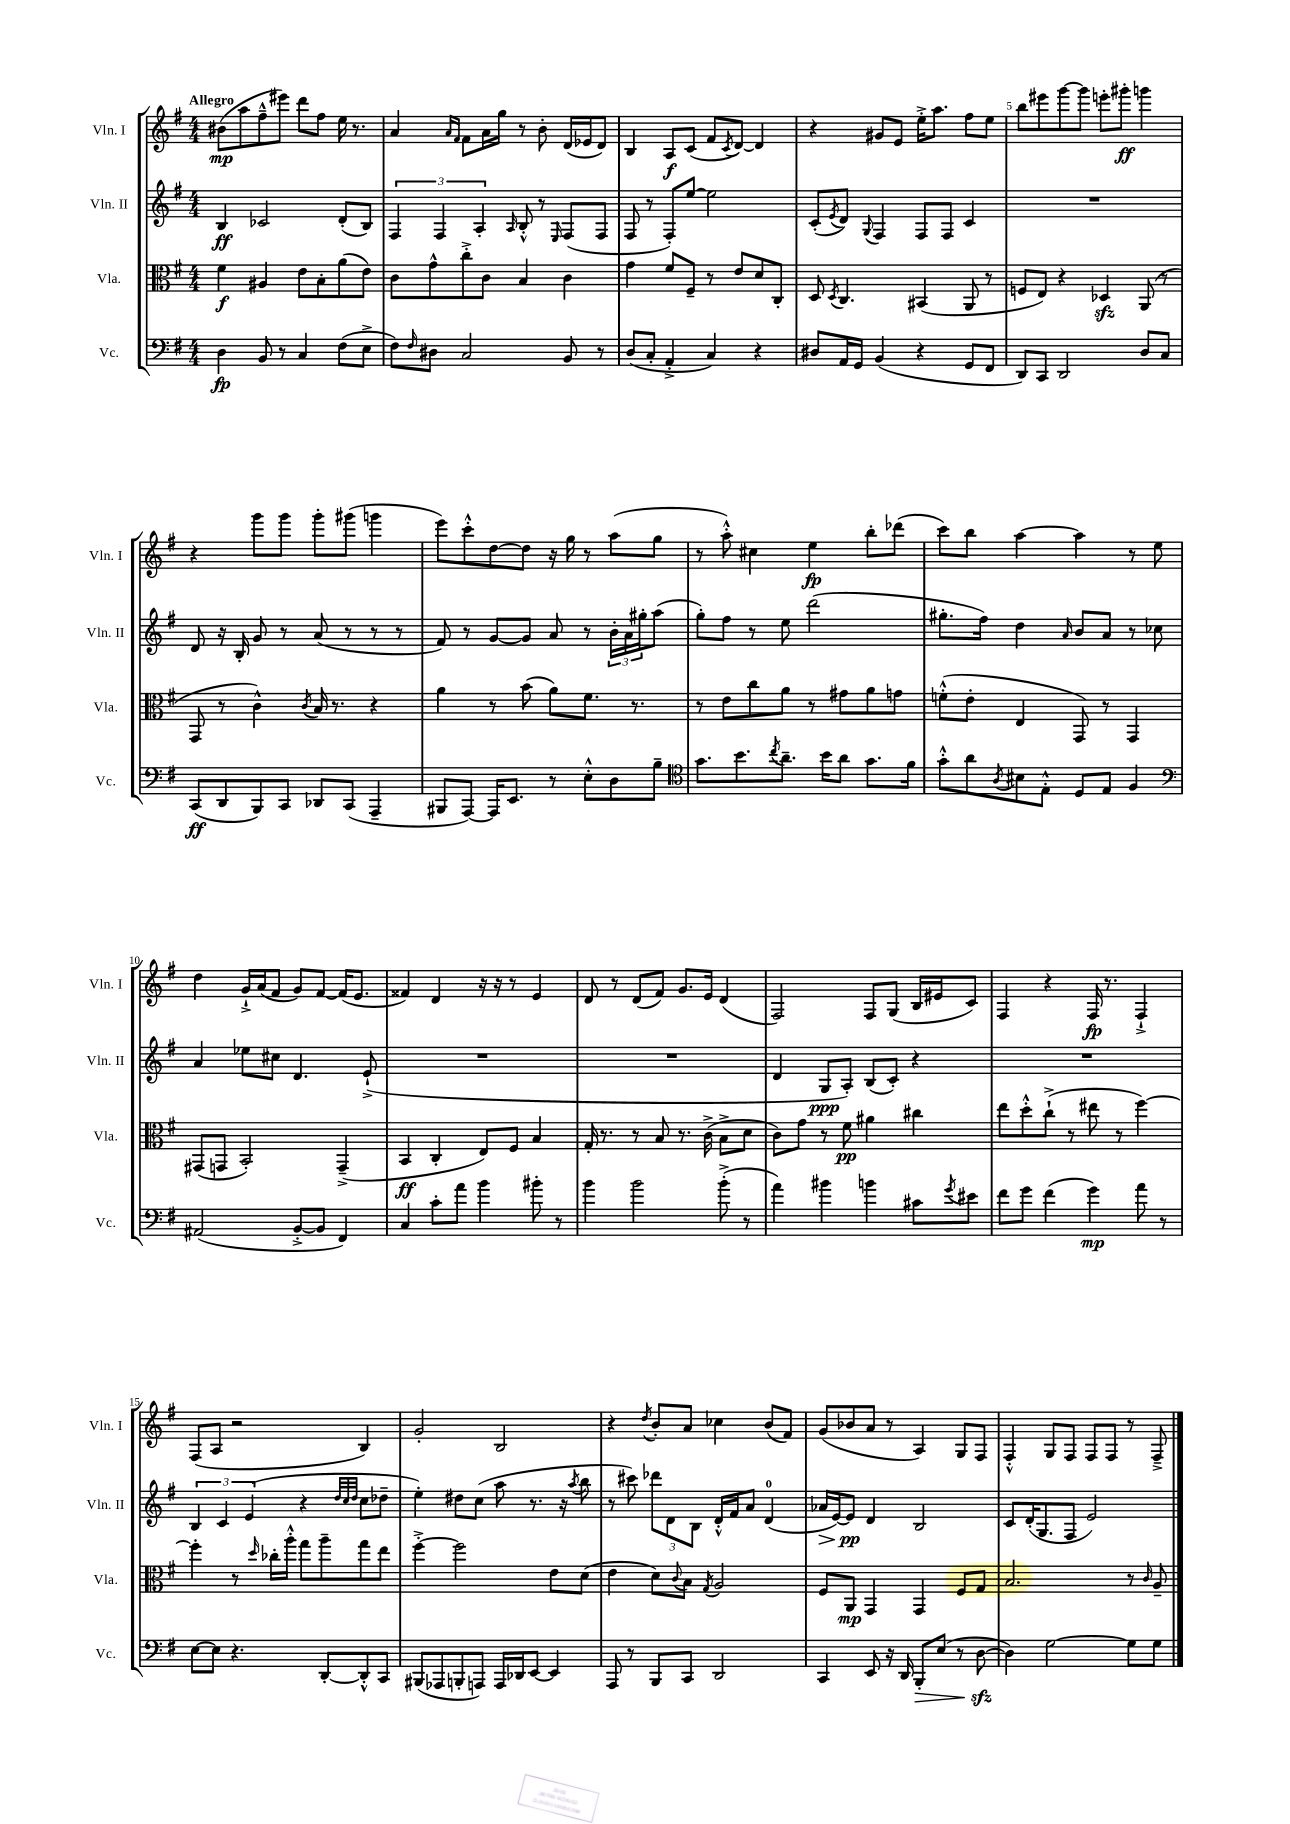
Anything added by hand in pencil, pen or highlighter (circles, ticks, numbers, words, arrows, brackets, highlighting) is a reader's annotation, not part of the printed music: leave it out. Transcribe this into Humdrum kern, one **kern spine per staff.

**kern	**kern	**kern	**kern
*staff4	*staff3	*staff2	*staff1
*clefF4	*clefC3	*clefG2	*clefG2
*k[f#]	*k[f#]	*k[f#]	*k[f#]
*M4/4	*M4/4	*M4/4	*M4/4
4D\	4f#\	4B/	(8b#\L
.	.	.	8aa\
8BB/	4A#/	2c-/	8ff#~^^\
8r	.	.	8eee#\J)
4C/	8e\L	.	8ddd\L
.	8B'\	.	8ff#\J
(8F#\L	(8a\	(8d'/L	16ee\
.	.	.	8.r
8E^\J	8e\J)	8B/J)	.
=	=	=	=
8F#\L)	8c\L	6F#/	4a/
16qqF#/	.	.	.
8D#\J	8g^^\	.	.
.	.	6F#/	.
.	.	.	16qqa/LL
.	.	.	16qqf#/JJ
2C/	8cc'^\	.	8f#\L
.	.	6A'/	.
.	8c\J	.	16a\L
.	.	.	16gg\JJ
.	.	16qqA/	.
.	4B/	8B'^^/	8r
.	.	8r	8b'\
.	.	16qqE/	.
8BB/	4c\	(8F#/L	(16d/LL
.	.	.	16e-/J
8r	.	8F#/J	8d/J)
=	=	=	=
(8D/L	4g\	8F#/	4B/
8C'/J	.	8r	.
4AA'^/	8f#/L	8F#'/L)	8A/L
.	8F#~/J	[8ee/J	(8c/J
4C/)	8r	2ee\]	8f#/L
.	.	.	8qc/
.	8e/L	.	[8d/J)
4r	8d/	.	4d/]
.	8C'/J	.	.
=	=	=	=
8D#/L	8D/	(8c'/L	4r
.	8qD/	8qe/	.
16AA/L	4.C/	8d/J)	.
16GG/JJ	.	.	.
.	.	8qqG/	.
(4BB/	.	4F#/	8g#/L
.	.	.	8e/J
4r	(4BB#/	8F#/L	16ee'^\LK
.	.	.	8.aa\J
.	.	8F#/J	.
8GG/L	8AA/	4c/	8ff#\L
8FF#/J	8r	.	8ee\J
=	=	=	=
8DD/L)	8F/L	1r	8bb\L
8CC/J	8E/J)	.	8eee#\
2DD/	4r	.	[8ggg\
.	.	.	8ggg\]J
.	4D-/	.	8eee'\L
.	.	.	8ggg#'\J
8D/L	(8AA/	.	4ggg\
8C/J	8r	.	.
=	=	=	=
(8CC/L	8GG/	8d/	4r
8DD/	8r	16r	.
.	.	16B'/	.
8BBB/)	4c^^\)	8g/	8ggg\L
8CC/J	.	8r	8ggg\J
.	8qc/	.	.
8DD-/L	16B/	(8a/	8ggg'\L
.	8.r	.	.
(8CC/J	.	8r	(8ggg#\J
4AAA~/	4r	8r	4ggg\
.	.	8r	.
=	=	=	=
8BBB#/L	4a\	8f#/)	8eee\L)
[8AAA/J)	.	8r	8ccc'^^\
16AAA/]LK	8r	[8g/L	[8dd\
8.EE/J	.	.	.
.	(8b\	8g/]J	8dd\]J
8r	8a\L)	8a/	16r
.	.	.	16gg\
8E'^^\L	8.f#\J	8r	8r
8D\	.	24b'\LL	(8aa\L
.	.	24a\	.
.	8.r	.	.
.	.	24gg#'\J	.
8B~\J	.	(8aa\J	8gg\J
=	=	=	=
*clefC4	*	*	*
8.g\L	8r	8gg'\L)	8r
.	8e\L	8ff#\J	8aa'^^\)
8.b\	.	.	.
.	8cc\	8r	4cc#\
8qcc/	.	.	.
8.a~\J	8a\J	8ee\	.
.	8r	(2ddd\	4ee\
16b\LK	.	.	.
8a\J	8g#\L	.	.
8.g\L	8a\	.	8bb'\L
.	8g\J	.	(8ddd-\J
16f#\Jk	.	.	.
=	=	=	=
8g'^^\L	(8f'^^\L	8.gg#'\L	8ccc\L)
8a\	8e'\J	.	8bb\J
.	.	16ff#\Jk)	.
8qA/	.	.	.
8B#\	4E/	4dd\	[4aa\
8E'^^\J	.	.	.
.	.	16qqa/	.
8D/L	8GG/)	8b/L	4aa\]
8E/J	8r	8a/J	.
4F#/	4GG/	8r	8r
.	.	8cc-\	8ee\
=	=	=	=
*clefF4	*	*	*
(2AA#/	(8GG#/L	4a/	4dd\
.	8GG/J	.	.
.	2BB'/)	8ee-\L	16g`^/LL
.	.	.	(16a/J
.	.	8cc#\J	8f#/J
[8BB'^/L	.	4.d/	8g/L)
8BB/]J	.	.	[8f#/J
4FF#/)	(4GG~^/	.	(16f#/]LK
.	.	.	8.e/J
.	.	(8e`^/	.
=	=	=	=
4C/	4BB/	1r	4f##/)
8c'\L	4C'/	.	4d/
8a\J	.	.	.
4b\	8E/L)	.	16r
.	.	.	16r
.	8F#/J	.	8r
8b#'\	4B/	.	4e/
8r	.	.	.
=	=	=	=
4b\	16G'/	1r	8d/
.	8.r	.	.
.	.	.	8r
2b\	8r	.	(8d/L
.	8B/	.	8f#/J)
.	8.r	.	8.g/L
.	(16c^\	.	16e/Jk
(8b'^\	8B^\L	.	(4d/
8r	8d\J	.	.
=	=	=	=
4a\)	8c\L)	4d/	2F#/)
.	8g\J	.	.
4b#\	8r	8G/L	.
.	8f#\	8A'/J)	.
4b\	4a#\	(8B/L	8F#/L
.	.	8c'/J)	(8G/J
8c#\L	4cc#\	4r	16B/LL
.	.	.	16e#/J
8qg/	.	.	.
8e#\J	.	.	8c/J)
=	=	=	=
8f#\L	8ee\L	1r	4F#/
8g\J	8dd'^^\	.	.
(4f#\	(8cc`^\J	.	4r
.	8r	.	.
4g\)	8ee#\	.	16F#/
.	.	.	8.r
.	8r	.	.
8a\	[4ff#\)	.	4F#`^/
8r	.	.	.
=	=	=	=
[8E\L	4ff#'\]	6B/	(8F#/L
8E\]J	.	.	8A/J
.	.	6c/	.
4.r	8r	.	2r
.	.	(6e/	.
.	16qqdd/	.	.
.	16cc-'\LL	.	.
.	16aa'^^\JJ	.	.
.	8gg\L	4r	.
[8DD'/L	8aa~\	.	.
.	.	32qqdd/LLL	.
.	.	32qqcc/	.
.	.	32qqdd/JJJ	.
8DD'^^/]	8gg\	8cc\L	4B/)
8CC/J	8ee\J	8dd-~\J	.
=	=	=	=
(8BBB#/L	[4ff#'^\	4ee'\)	2g'/
8AAA-/	.	.	.
8BBB'/	2ff#\]	8dd#\L	.
8AAA/J)	.	(8cc\J	.
16AAA/LL	.	8aa\	2B/
16DD-/J	.	.	.
[8EE/J	.	8.r	.
4EE/]	8e\L	.	.
.	.	16r	.
.	.	8qaa/	.
.	(8d\J	8bb\	.
=	=	=	=
8AAA/	4e\	8r	4r
8r	.	8ccc#\)	.
.	.	.	8qdd/
8BBB/L	8d\L)	12ddd-\L	8b'/L
.	.	12d\	.
.	8qqc/	.	.
8CC/J	8B\J	.	8a/J
.	.	12B\J	.
.	8qG/	.	.
2DD/	2A/	16d'^^/LL	4cc-\
.	.	16f#/J	.
.	.	8a/J	.
.	.	(4d/	(8b/L
.	.	.	8f#/J)
=	=	=	=
4CC/	8F#/L	16a-/LL	(8g/L
.	.	[16e/J)	.
.	8AA/J	8e/]J	8b-/
8EE/	4GG/	4d/	8a/J
16r	.	.	8r
16DD/	.	.	.
8BBB'/L	4GG/	2B/	4A/)
(8E/J	.	.	.
8r	8F#/L	.	8G/L
[8D\	8G/J	.	8F#/J
=	=	=	=
4D\])	2.B/	8c/L	4F#'^^/
.	.	(16d'/K	.
.	.	8.G/	.
[2G\	.	.	8G/L
.	.	8F#/J	8F#/J
.	.	2e/)	8F#/L
.	.	.	8F#/J
8G\]L	8r	.	8r
.	16qqc/	.	.
8G\J	8A~/	.	8F#~^/
==	==	==	==
*-	*-	*-	*-
